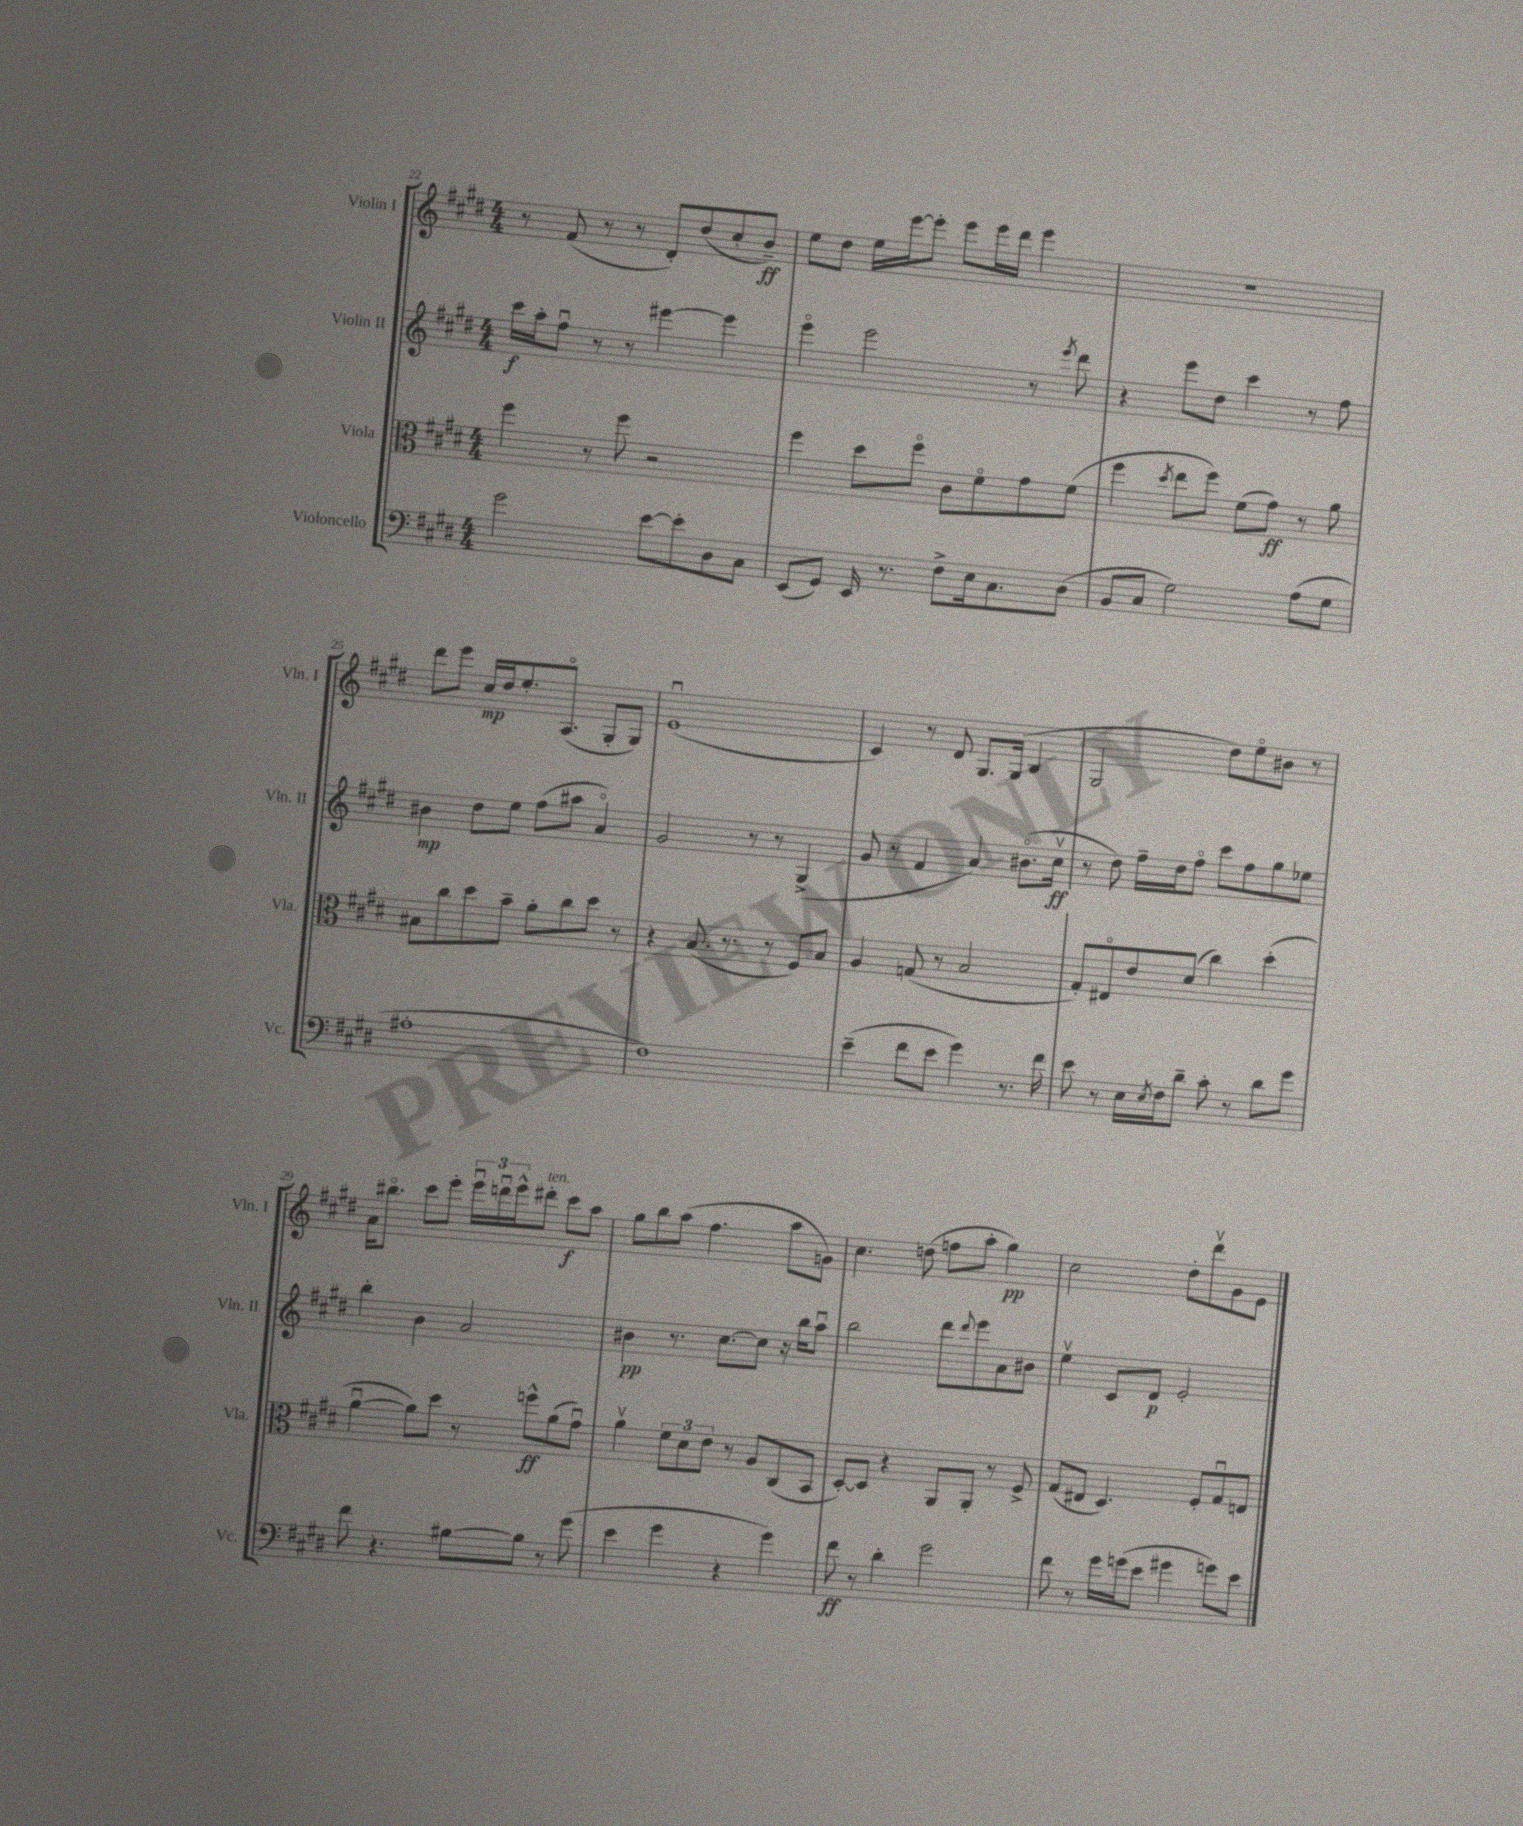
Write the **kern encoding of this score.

**kern	**kern	**kern	**kern
*staff4	*staff3	*staff2	*staff1
*clefF4	*clefC3	*clefG2	*clefG2
*k[f#c#g#d#]	*k[f#c#g#d#]	*k[f#c#g#d#]	*k[f#c#g#d#]
*M4/4	*M4/4	*M4/4	*M4/4
2g#\	4ff#\	16ccc#\LL	8r
.	.	16aa'\J	.
.	.	8ff#u\J	(8f#/
.	8r	8r	8r
.	8ff#\	8r	8r
[8e\L	2r	[4eee#\	8d#'/L)
8e'\]	.	.	(8dd#/
8D#\	.	4eee#\]	8cc#'/
8C#\J	.	.	8b~/J)
=	=	=	=
(8EE/L	4ff#\	4eeeo\	8ee\L
8GG#/J)	.	.	8dd#\J
16EE/	8dd#\L	2eee\	16ee\LL
8.r	.	.	[16eee\J
.	8ff#o\J	.	8eee'\]J
8F#^\L	8c#\L	.	8eee\L
16E\k	8f#o\	.	16eee\L
8.C#\	.	.	16ddd#\JJ
.	8g#\	8r	4eee\
.	.	8qeee/	.
(8D#\J	(8f#\J	8ddd#\	.
=	=	=	=
8BB/L	4ff#\	4r	1r
8C#/J	.	.	.
.	8qdd#/	.	.
2G#\)	8ee\L	8eee\L	.
.	8ff#\J)	8dd#\J	.
.	(8f#\L	4ccc#\	.
.	8g#\J)	.	.
(8A\L	8r	8r	.
8G#\J	8a\	8ff#\	.
=	=	=	=
1A#'	8B#\L	4b#\	8ddd#\L
.	8cc#\	.	8eee\J
.	8dd#\	8dd#\L	16cc#/LL
.	.	.	16dd#/J
.	8b~\J	8ee\J	8.ee'/
.	8a'\L	(8ff#\L	.
.	.	.	(8.Ao/J
.	8cc#\	8aa#\J	.
.	8dd#\J	4ao/)	8G#'/L
.	8r	.	8G#/J)
=	=	=	=
1F#)	4r	2g#/	(1eu
.	(8.B/	.	.
.	8.r	.	.
.	.	8r	.
.	8r	8r	.
.	8F#/L)	(4G#^/	.
.	8B/J	.	.
=	=	=	=
(4e~\	4A/	8g#/	4c#/)
.	.	8r	.
8f#\L	(8G/	4f#/	8r
8e\J	8r	.	8d#/
4g#\)	2B/	4a/)	8.G#/L
.	.	.	(16G#/Jk
8.r	.	(8.b#o\L	4B/
16f#\	.	16cc#v\Jk	.
=	=	=	=
8e\	8G#'/L)	8r	2G#/
8r	8E#o/	8dd#\)	.
16E\LL	8e/	16ff#~\LL	.
8qE/	.	.	.
16F#\J	.	16dd#\J	.
8d#~\J	(8d#/J	8ff#o\J	.
8c#'\	4cc#\)	8ccc#\L	8dd#\L)
8r	.	8ff#\	8eeo\
8d#\L	(4dd#'\	8gg#\	8b#\J
8g#\J	.	8ee-\J	8r
=	=	=	=
8f#\	[4au\	4bb'\	16a\LK
.	.	.	8.bb#o\J
4.r	.	.	.
.	8a\]L)	4b\	8ccc#\L
.	8dd#\J	.	8eee'\J
[8B#\L	8r	2a/	24eeeu\LL
.	.	.	24dddu\
.	.	.	24eee^^\J
8B#\]J	8ff^^\L	.	8ddd#'\J
8r	(8a\	.	8ccc#\L
(8g#\	8g#u\J)	.	8aa\J
=	=	=	=
4e\	4av\	4b#\	8gg#\L
.	.	.	8bb\
4g#\	12f#\L	8.r	(8aa\J
.	12d#\	.	.
.	.	.	4.ff#\
.	12e\J	.	.
.	.	[8.cc#\L	.
4r	8r	.	.
.	8A/L	8cc#\]J	.
4g#\)	(8C#/	16r	8aa\L
.	.	16bb\LK	.
.	8BB/J	8aau\J	8g\J)
=	=	=	=
8f#\	[8D#'/L)	2bb\	4.cc#\
8r	8D#/]J	.	.
4d#'\	4r	.	.
.	.	.	(8dd\
2g#\	8AA/L	8ddd#\L	8ff\L
.	.	8qqddd#/	.
.	8AA'/J	8eee\	8aa'\J
.	8r	8a\	4gg#\)
.	8F#^/	8b#\J	.
=	=	=	=
8f#\	(8G#/L	4eev\	2cc#\
8r	8E#/J	.	.
16g#\LL	4.D#/)	8c#/L	.
(16g\J	.	.	.
8e\J	.	8d#/J	.
4g#\	.	2e'/	8dd#'\L
.	8F#'/L	.	8ddd#v\
8g\L)	8G#u/	.	8g#\
8e\J	8E/J	.	8e\J
==	==	==	==
*-	*-	*-	*-
